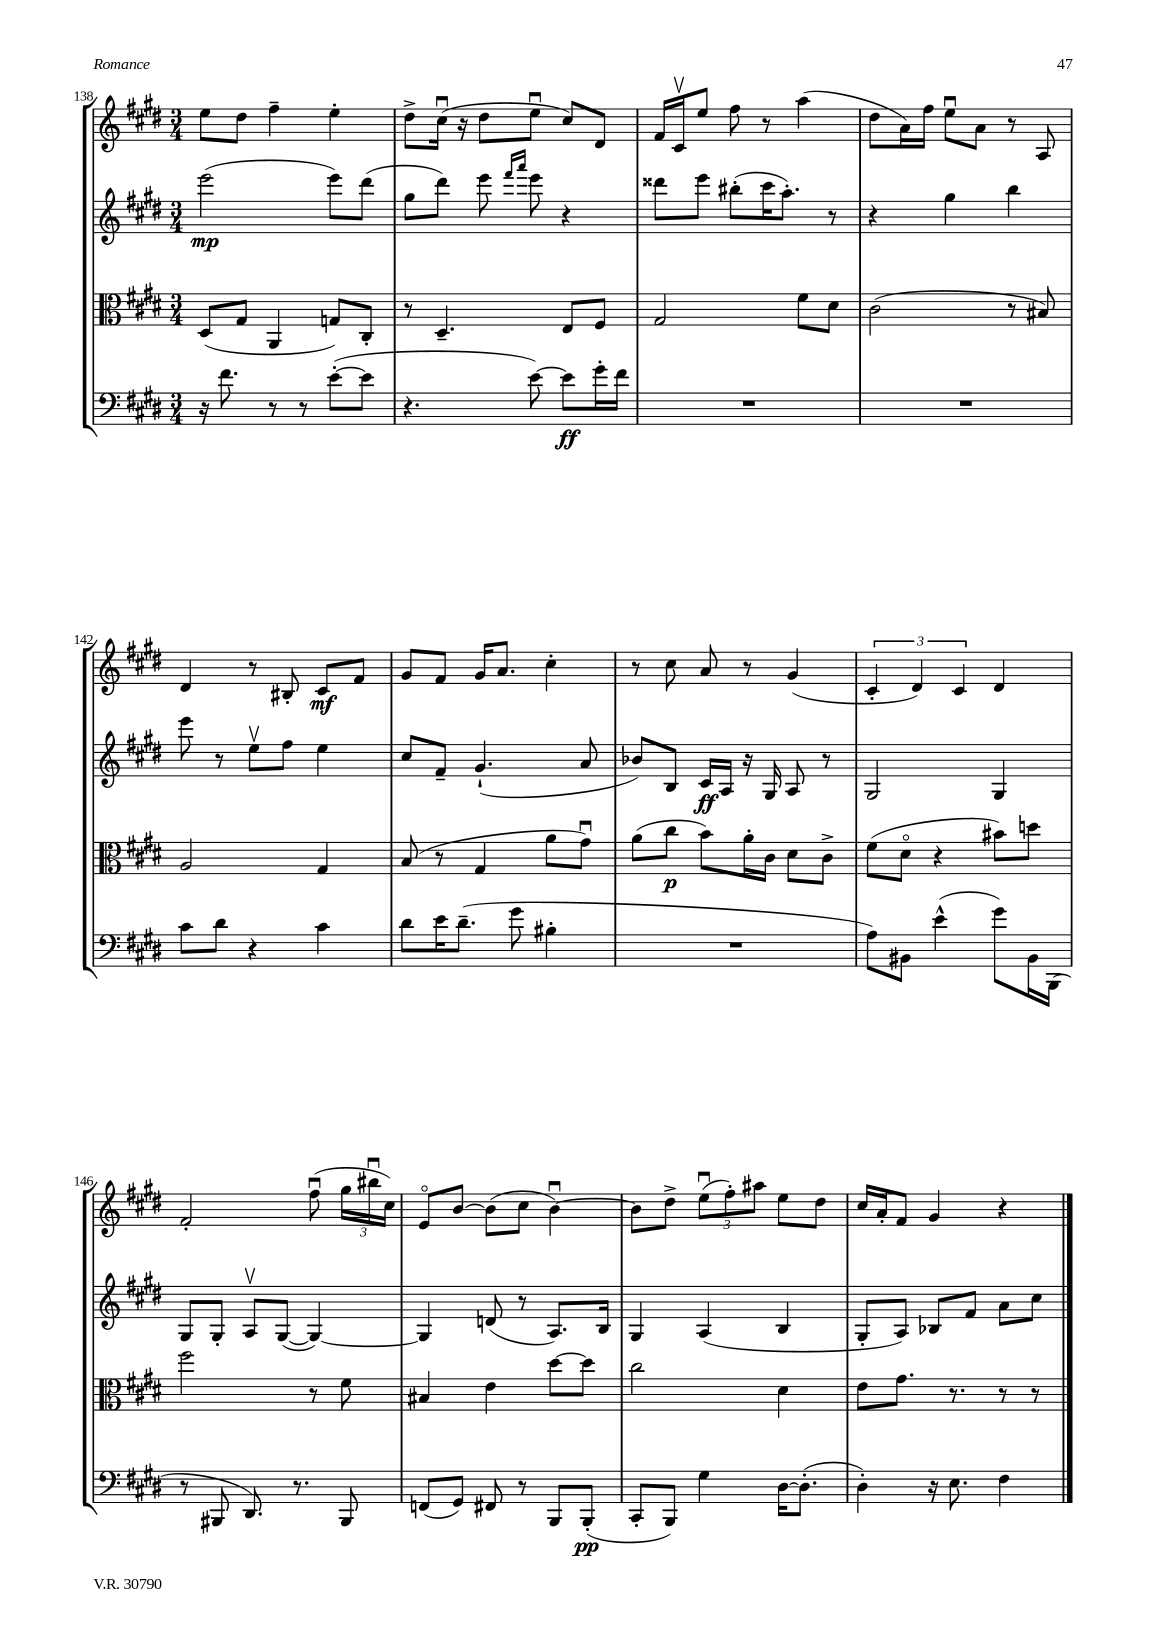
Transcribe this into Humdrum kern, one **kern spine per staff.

**kern	**dynam	**kern	**dynam	**kern	**dynam	**kern	**dynam
*part4	*part4	*part3	*part3	*part2	*part2	*part1	*part1
*staff4	*staff4	*staff3	*staff3	*staff2	*staff2	*staff1	*staff1
*clefF4	*	*clefC3	*	*clefG2	*	*clefG2	*
*k[f#c#g#d#]	*	*k[f#c#g#d#]	*	*k[f#c#g#d#]	*	*k[f#c#g#d#]	*
*M3/4	*	*M3/4	*	*M3/4	*	*M3/4	*
=138	=138	=138	=138	=138	=138	=138	=138
16r	.	(8D#/L	.	(2eee\	mp	8ee\L	.
8.f#\	.	.	.	.	.	.	.
.	.	8G#/J	.	.	.	8dd#\J	.
8r	.	4AA/	.	.	.	4ff#~\	.
8r	.	.	.	.	.	.	.
([8e'\L	.	8Gn/L)	.	8eee\L)	.	4ee'\	.
8e\J]	.	8C#'/J	.	(8ddd#\J	.	.	.
=139	=139	=139	=139	=139	=139	=139	=139
4.r	.	8r	.	8gg#\L	.	8dd#^\L	.
.	.	4.D#~/	.	8ddd#\J)	.	(16cc#u\Jk	.
.	.	.	.	.	.	16r	.
.	.	.	.	8eee\	.	8dd#\L	.
.	.	.	.	16qqfff#/LL	.	.	.
.	.	.	.	16qqaaa/JJ	.	.	.
[8e\)	.	.	.	8eee\	.	8eeu\J	.
8e\L]	ff	8E/L	.	4r	.	8cc#/L)	.
16g#'\L	.	8F#/J	.	.	.	8d#/J	.
16f#\JJ	.	.	.	.	.	.	.
=140	=140	=140	=140	=140	=140	=140	=140
2.r	.	2G#/	.	8ddd##X\L	.	16f#/LL	.
.	.	.	.	.	.	16c#v/J	.
.	.	.	.	8eee\J	.	8ee/J	.
.	.	.	.	(8bb#X'\L	.	8ff#\	.
.	.	.	.	16ccc#\K	.	8r	.
.	.	.	.	8.aa'\J)	.	.	.
.	.	8f#\L	.	.	.	(4aa\	.
.	.	8d#\J	.	8r	.	.	.
=141	=141	=141	=141	=141	=141	=141	=141
2.r	.	(2c#\	.	4r	.	8dd#\L	.
.	.	.	.	.	.	16a\L)	.
.	.	.	.	.	.	16ff#\JJ	.
.	.	.	.	4gg#\	.	8eeu\L	.
.	.	.	.	.	.	8a\J	.
.	.	8r	.	4bb\	.	8r	.
.	.	8B#X/)	.	.	.	8A/	.
!!LO:LB:g=z
=142	=142	=142	=142	=142	=142	=142	=142
8c#\L	.	2A/	.	8eee\	.	4d#/	.
8d#\J	.	.	.	8r	.	.	.
4r	.	.	.	8eev\L	.	8r	.
.	.	.	.	8ff#\J	.	8B#X'/	.
4c#\	.	4G#/	.	4ee\	.	8c#/L	mf
.	.	.	.	.	.	8f#/J	.
=143	=143	=143	=143	=143	=143	=143	=143
8d#\L	.	(8B/	.	8cc#/L	.	8g#/L	.
16e\K	.	8r	.	8f#~/J	.	8f#/J	.
(8.d#~\J	.	.	.	.	.	.	.
.	.	4G#/	.	(4.g#`/	.	16g#/KL	.
.	.	.	.	.	.	8.a/J	.
8g#\	.	.	.	.	.	.	.
4B#X'\	.	8a\L	.	.	.	4cc#'\	.
.	.	8g#u\J)	.	8a/	.	.	.
=144	=144	=144	=144	=144	=144	=144	=144
2.r	.	(8a\L	.	8b-X/L)	.	8r	.
.	.	8cc#\J	p	8B/J	.	8cc#\	.
.	.	8b\L)	.	16c#/LL	ff	8a/	.
.	.	.	.	16A/JJ	.	.	.
.	.	16a'\L	.	16r	.	8r	.
.	.	16c#\JJ	.	16G#/	.	.	.
.	.	8d#\L	.	8A/	.	(4g#/	.
.	.	8c#^\J	.	8r	.	.	.
=145	=145	=145	=145	=145	=145	=145	=145
8A\L)	.	(8f#\L	.	2G#/	.	6c#'/	.
8BB#X\J	.	8d#\J	.	.	.	.	.
.	.	.	.	.	.	6d#/)	.
(4e^^\	.	4r	.	.	.	.	.
.	.	.	.	.	.	6c#/	.
8g#\L)	.	8b#X\L)	.	4G#/	.	4d#/	.
16BB#\L	.	8ddn\J	.	.	.	.	.
(16BBB\JJ	.	.	.	.	.	.	.
!!LO:LB:g=z
=146	=146	=146	=146	=146	=146	=146	=146
8r	.	2ff#\	.	8G#/L	.	2f#'/	.
8BBB#X/	.	.	.	8G#'/J	.	.	.
8.DD#/)	.	.	.	8Av/L	.	.	.
.	.	.	.	([8G#/J	.	.	.
8.r	.	.	.	.	.	.	.
.	.	8r	.	4G#/_)	.	(8ff#u\	.
8BBB#/	.	8f#\	.	.	.	24gg#\LL	.
.	.	.	.	.	.	24bb#Xu\	.
.	.	.	.	.	.	24cc#\JJ)	.
=147	=147	=147	=147	=147	=147	=147	=147
(8FFn/L	.	4B#X/	.	4G#/]	.	8e/L	.
8GG#/J)	.	.	.	.	.	[8b/J	.
8FF#X/	.	4e\	.	(8dn/	.	(8b\L]	.
8r	.	.	.	8r	.	8cc#\J	.
8BBB/L	.	[8dd#\L	.	8.A/L)	.	[4bu\)	.
(8BBB'/J	pp	8dd#\J]	.	.	.	.	.
.	.	.	.	16B/Jk	.	.	.
=148	=148	=148	=148	=148	=148	=148	=148
8CC#'/L	.	2cc#\	.	4G#/	.	8b\L]	.
8BBB/J)	.	.	.	.	.	8dd#^\J	.
4G#\	.	.	.	(4A/	.	(12eeu\L	.
.	.	.	.	.	.	12ff#'\)	.
.	.	.	.	.	.	12aa#X\J	.
[16D#\KL	.	4d#\	.	4B/	.	8ee\L	.
(8.D#'\J]	.	.	.	.	.	.	.
.	.	.	.	.	.	8dd#\J	.
=149	=149	=149	=149	=149	=149	=149	=149
4D#'\)	.	8e\L	.	8G#'/L	.	16cc#/LL	.
.	.	.	.	.	.	16a'/J	.
.	.	8.g#\J	.	8A/J)	.	8f#/J	.
16r	.	.	.	8B-X/L	.	4g#/	.
8.E\	.	8.r	.	.	.	.	.
.	.	.	.	8f#/J	.	.	.
4F#\	.	8r	.	8a\L	.	4r	.
.	.	8r	.	8cc#\J	.	.	.
==	==	==	==	==	==	==	==
*-	*-	*-	*-	*-	*-	*-	*-
